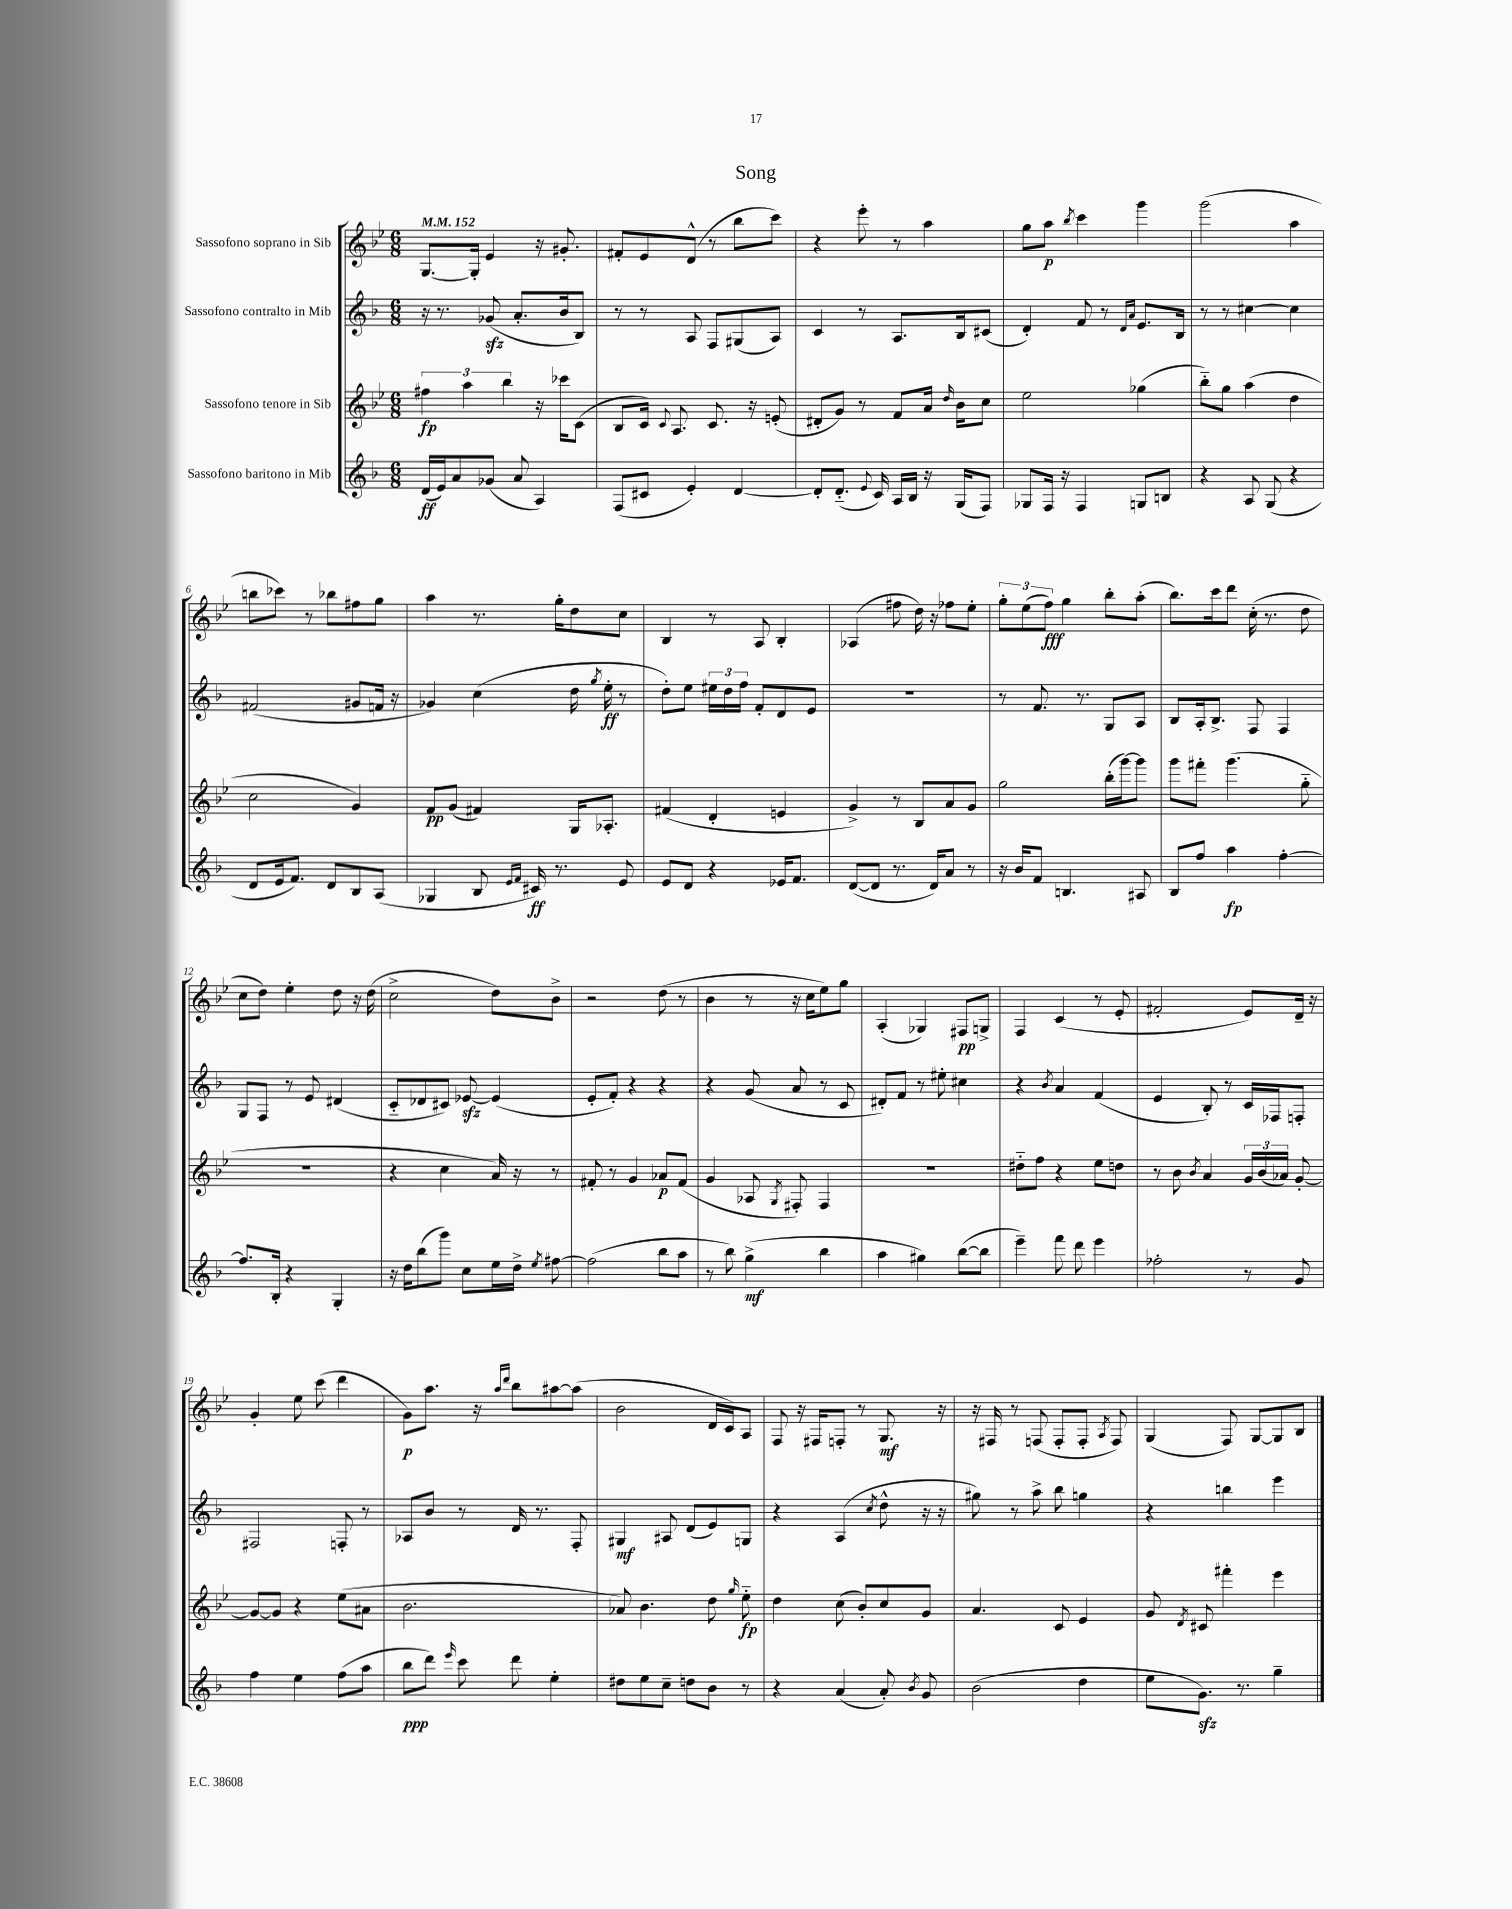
\header { title = "Song" }
<<
\new StaffGroup <<
\new Staff = "s0" \with { instrumentName = "Sassofono soprano in Sib" } {
    \clef treble \key bes \major \numericTimeSignature \time 6/8 \tempo 4 = 152
    \autoBeamOff g8.[~ g16]-. ees'4 r16 gis'8.-. |
    fis'8[-. ees'8 d'8]-^( r8 bes''8[ c'''8]) |
    r4 ees'''8-. r8 a''4 |
    g''8[ a''8]\p \acciaccatura { bes''8 } c'''4 g'''4 |
    g'''2( a''4 |
    b''8[ ces'''8]) r8 bes''8[ fis''8 g''8] |
    a''4 r8. g''16[-. d''8 c''8] |
    bes4 r8 a8 bes4-. |
    aes4( fis''8 d''16) r16 fes''8[ ees''8]-. |
    \tuplet 3/2 { g''8[-. ees''8( f''8]\fff) } g''4 bes''8[-. a''8]-.( |
    bes''8.[) c'''16 d'''8] c''16-.( r8. d''8 |
    c''8[ d''8]) ees''4-. d''8 r16 d''16( |
    c''2-> d''8[) bes'8]-> |
    r2 d''8( r8 |
    bes'4 r8 r16 c''16[ ees''8) g''8] |
    a4-.( ges4) fis8[\pp g8]-> |
    f4 c'4( r8 ees'8-. |
    fis'2-. ees'8[) d'16]-- r16 |
    g'4-. ees''8 c'''8( d'''4 |
    g'8[\p) a''8.] r16 \grace { a''16[ d'''16] } bes''8[ ais''8~ ais''8]( |
    bes'2 d'16[ c'16) a8] |
    f8 r16 fis16[ f8]-. r8 g8.\mf r16 |
    r16 fis16 r8 f8( f8[-. f8]-. \acciaccatura { a8 } f8) |
    g4( f8) g8[~ g8 bes8] \bar "|." |
}
\new Staff = "s1" \with { instrumentName = "Sassofono contralto in Mib" } {
    \clef treble \key f \major \numericTimeSignature \time 6/8
    \autoBeamOff r16 r8. ges'8\sfz( a'8.[-. bes'16 bes8]) |
    r8 r8 a8 f8[ gis8( a8]) |
    c'4 r8 a8.[ bes16 cis'8]( |
    d'4-.) f'8 r8 \grace { d'16[ a'16] } e'8.[ bes16] |
    r8 r8 cis''4~ cis''4 |
    fis'2( gis'8[ f'16] r16 |
    ges'4) c''4( d''16 \acciaccatura { g''8 } e''16-.\ff r8 |
    d''8[-.) e''8] \tuplet 3/2 { eis''16[ d''16 f''16] } f'8[-. d'8 e'8] |
    R2. |
    r8 f'8. r8. g8[ a8] |
    bes8[ a16-. bes8.]-> f8 f4 |
    g8[ f8] r8 e'8 dis'4( |
    c'8[-_ des'8 cis'8]) ees'8~\sfz ees'4( |
    e'8[-. f'8]-.) r4 r4 |
    r4 g'8( a'8 r8 c'8 |
    dis'8[-.) f'8] r8 eis''8-. cis''4 |
    r4 \acciaccatura { bes'8 } a'4 f'4( |
    e'4 bes8-.) r8 c'16[ fes16 f8]-. |
    fis2 f8-. r8 |
    aes8[ bes'8] r8 d'16 r8. f8-. |
    gis4\mf ais8 d'8[( e'8) g8] |
    r4 a4( \acciaccatura { c''8 } d''8-^ r16 r16 |
    gis''8) r8 a''8-> bes''8 g''4 |
    r4 b''4 e'''4 \bar "|." |
}
\new Staff = "s2" \with { instrumentName = "Sassofono tenore in Sib" } {
    \clef treble \key bes \major \numericTimeSignature \time 6/8
    \autoBeamOff \tuplet 3/2 { fis''4\fp a''4 bes''4 } r16 ces'''16[ c'8]( |
    bes8[ c'16]) \appoggiatura { c'8 } a8. c'8. r16 e'8-.( |
    dis'8[-. g'8]) r8 f'8[ a'16] \grace { d''16 } bes'16[ c''8] |
    ees''2 ges''4( |
    bes''8[-_) g''8] a''4( d''4 |
    c''2 g'4) |
    f'8[\pp g'8]( fis'4) g16[ aes8.]-. |
    fis'4( d'4-. e'4 |
    g'4->) r8 bes8[ a'8 g'8] |
    g''2 bes''16[-.( g'''16~) g'''8] |
    g'''8[ fis'''8]-. g'''4.( g''8-_ |
    R2. |
    r4 c''4 a'16) r16 r8 |
    fis'8-. r8 g'4 aes'8[\p fis'8]( |
    g'4 aes8 \acciaccatura { g8 } fis8-.) fis4 |
    R2. |
    dis''8[-_ f''8] r4 ees''8[ d''8] |
    r8 bes'8 \acciaccatura { bes'8 } a'4 \tuplet 3/2 { g'16[ bes'16( aes'16]) } g'8~-. |
    g'8[~ g'8] r4 ees''8[( ais'8] |
    bes'2. |
    aes'8) bes'4. d''8 \grace { g''16 } ees''8-_\fp |
    d''4 c''8( bes'8[-.) c''8 g'8] |
    a'4. c'8 ees'4 |
    g'8 \acciaccatura { d'8 } cis'8 fis'''4-. ees'''4 \bar "|." |
}
\new Staff = "s3" \with { instrumentName = "Sassofono baritono in Mib" } {
    \clef treble \key f \major \numericTimeSignature \time 6/8
    \autoBeamOff d'16[\ff( e'16) a'8 ges'8]( a'8 a4) |
    f8[( cis'8] e'4-.) d'4~ |
    d'8[-. d'8.]-_( \appoggiatura { e'8 } c'16) a16[ bes16] r16 g16[( f8]) |
    ges8[ f16] r16 f4 g8[ b8] |
    r4 a8 g8( r4 |
    d'8[ e'16 f'8.]) d'8[ bes8 a8]( |
    ges4 bes8 \grace { e'16[ f'16] } cis'16\ff) r8. e'8 |
    e'8[ d'8] r4 ees'16[ f'8.] |
    d'8[~( d'8] r8. d'16[) a'8] r8 |
    r16 bes'16[ f'8] b4. ais8 |
    bes8[ f''8] a''4\fp f''4~-. |
    f''8.[ bes16]-. r4 g4-. |
    r16 d''16[ bes''8( g'''8]) c''8[ e''16 d''16]-> \acciaccatura { e''8 } fis''8~ |
    fis''2( bes''8[ a''8] |
    r8 bes''8) g''4->\mf( bes''4 |
    a''4 gis''4) bes''8[~( bes''8] |
    e'''4--) f'''8 d'''8 e'''4 |
    fes''2-. r8 g'8 |
    f''4 e''4 f''8[( a''8] |
    bes''8[\ppp d'''8]) \grace { e'''16 } c'''8 d'''8 e''4-. |
    dis''8[ e''8 c''8]-- d''8[ bes'8] r8 |
    r4 a'4( a'8-.) \acciaccatura { bes'8 } g'8 |
    bes'2( d''4 |
    e''8[ g'8.]\sfz) r8. g''4-- \bar "|." |
}
>>
>>
